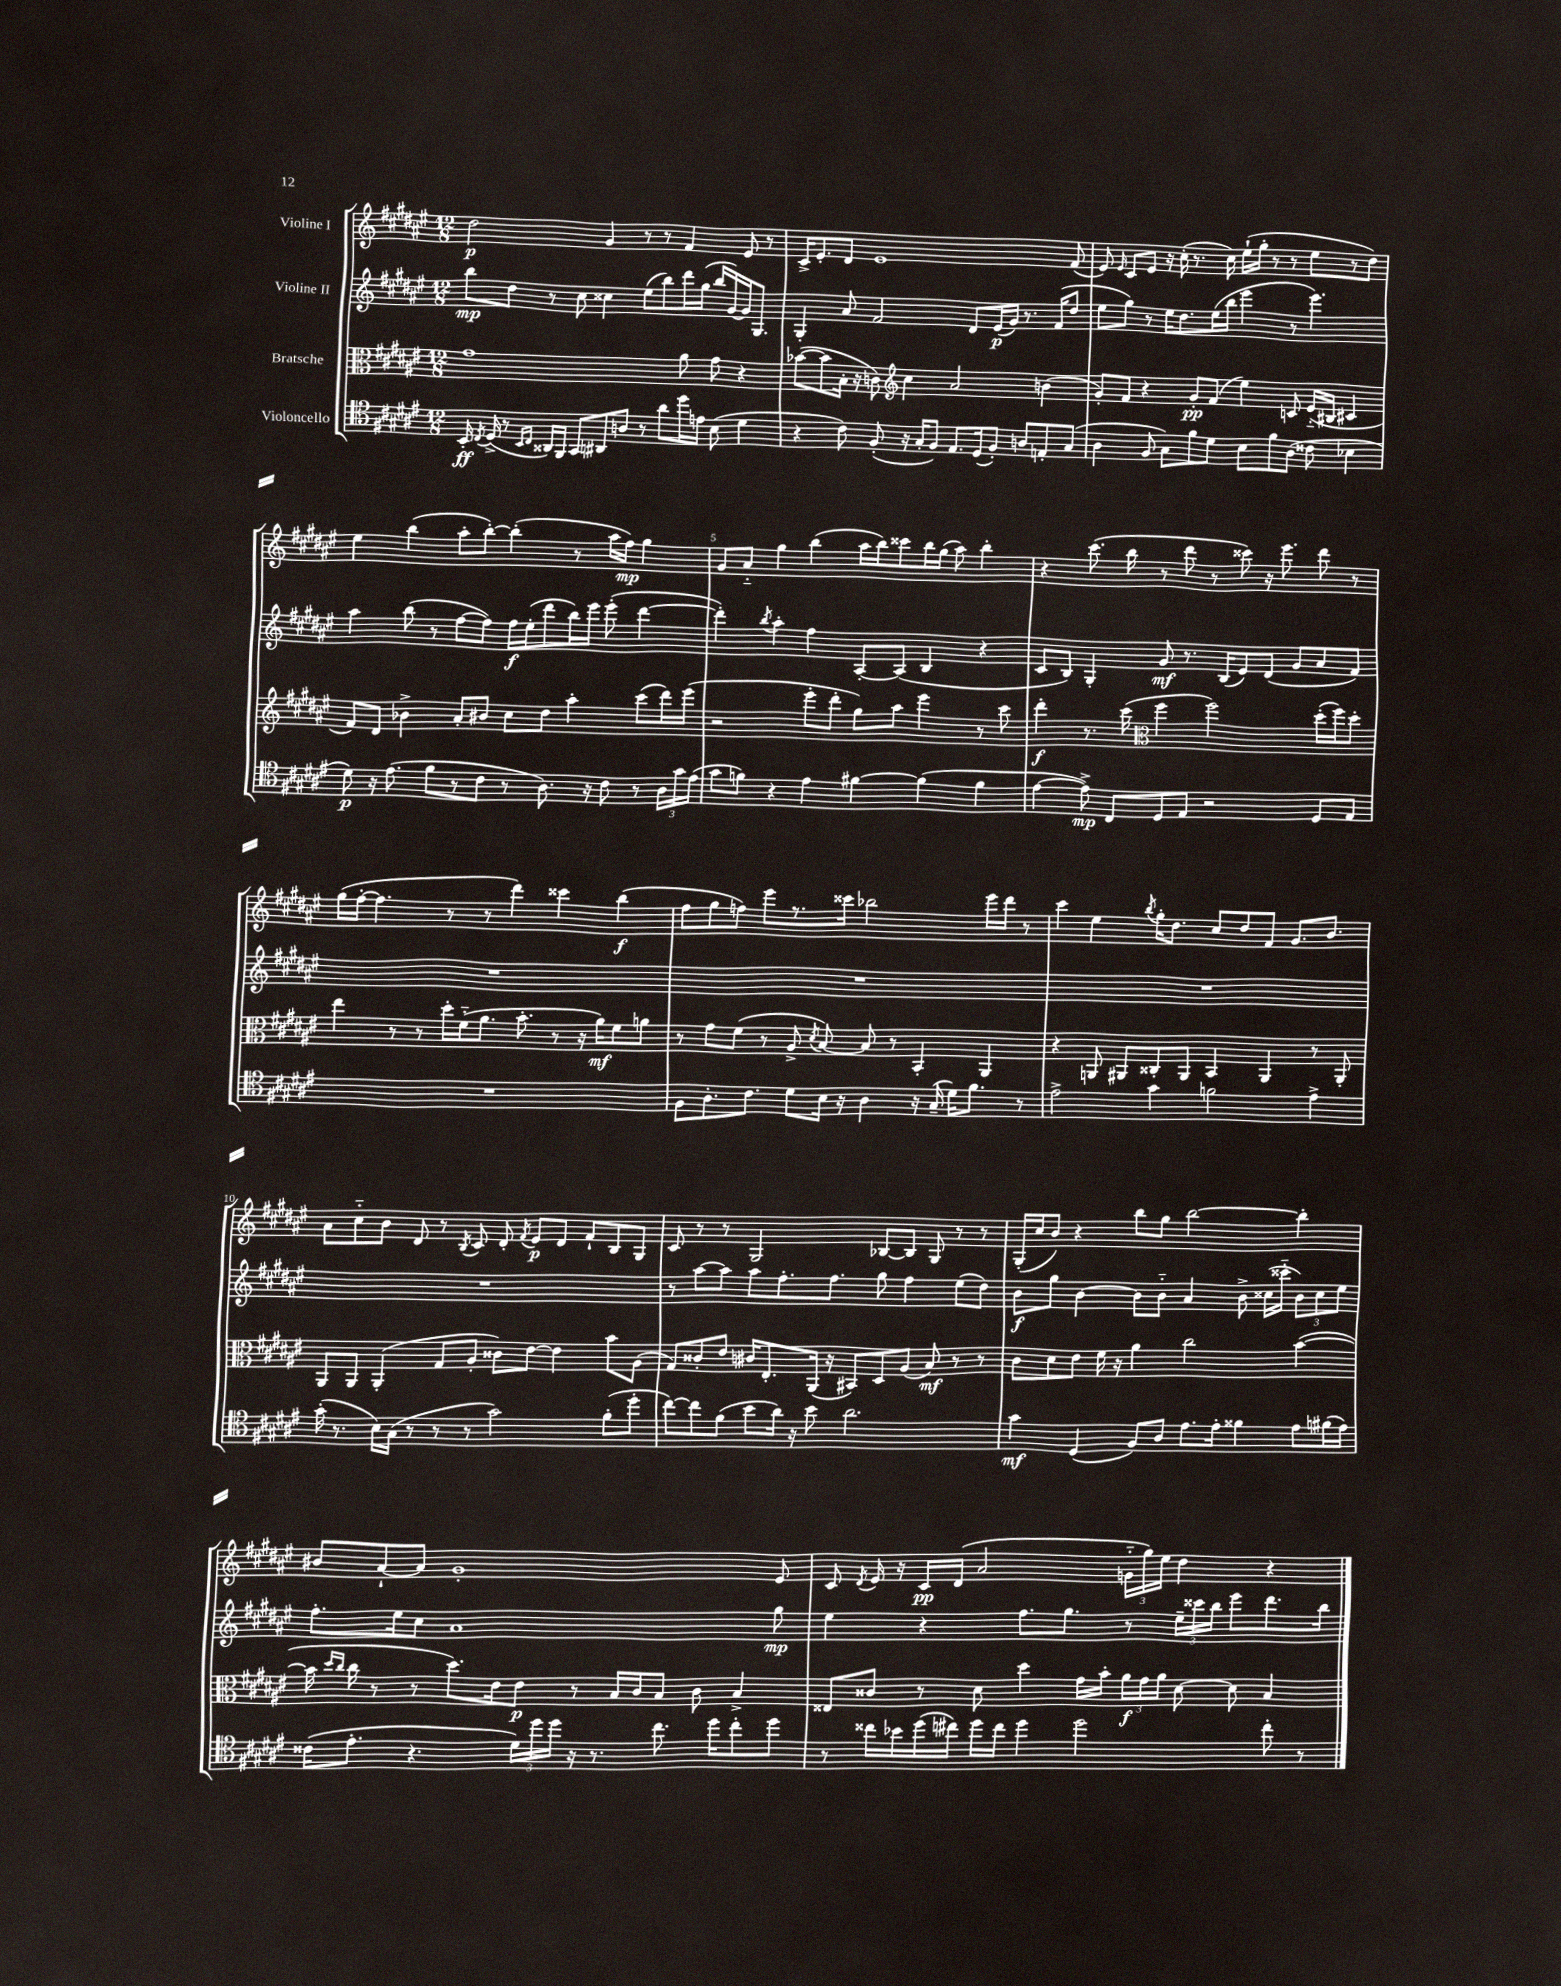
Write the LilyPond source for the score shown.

<<
\new StaffGroup <<
\new Staff = "s0" \with { instrumentName = "Violine I" } {
    \clef treble \key fis \major \numericTimeSignature \time 12/8
    \autoBeamOff dis''2\p gis'4 r8 r8 fis'4 eis'8 r8 |
    cis'16[-> eis'8.-. dis'8] eis'1 fis'8( |
    eis'8) \grace { eis'16 } cis'8[ eis'8] r16 cis''16-.( r8. cis''16) eis''16[-!( gis''16]-. r8 r8 eis''8[ r8 dis''8]) |
    eis''4 b''4( ais''8[-. b''8]~-.) b''4-.( r8 ais''16[ fis''16]\mp) gis''4 |
    gis'8[ ais'8]-_ gis''4 b''4( ais''16[ b''16) cisis'''8 b''16 gis''16]( ais''8) b''4-. |
    r4 cis'''8.( b''16 r8 dis'''8 r8 cisis'''8) r16 eis'''8. dis'''8 r8 |
    gis''16[( fis''16]~-. fis''4. r8 r8 dis'''4) cisis'''4 b''4\f( |
    fis''8[ gis''8 f''8]) eis'''8[ r8. cisis'''16] bes''2 eis'''16[ dis'''16] r8 |
    cis'''4 eis''4 \acciaccatura { b''8 } gis''16[-. dis''8.] cis''8[ dis''8 fis'8] gis'8.[ b'8.] |
    ais'8[ cis''8-_ b'8] dis'8 r8 \acciaccatura { b8 } cis'8 dis'8-. \acciaccatura { fis'8 } eis'8[\p dis'8] fis'8[-! b8 gis8] |
    cis'8 r8 r8 gis2 bes8[~ bes8] gis8 r8 r8 |
    gis16[-.( cis''16 b'8]) r4 b''8[ gis''8] b''2~ b''4-. |
    bis'8[ ais'8~-! ais'8] gis'1-. eis'8 |
    cis'8 \acciaccatura { dis'8 } eis'16 r16 cis'16[\pp dis'16]( ais'2 \tuplet 3/2 { g'16[-_ gis''16) eis''16] } dis''4 r4 \bar "|." |
}
\new Staff = "s1" \with { instrumentName = "Violine II" } {
    \clef treble \key fis \major \numericTimeSignature \time 12/8
    \autoBeamOff b''8[\mp dis''8] r8 cis''8 cisis''4 eis''8[( b''8) dis'''16 gis''16]( b''16[ gis'16~) gis'16 gis8.] |
    gis4-. ais'8 fis'2 dis'8[ eis'16\p( gis'16]) r8. fis'16[( dis''8] |
    eis''8[ gis''8]) r8 eis''16[ dis''8. eis''16( b''16] eis'''4 r8 eis'''4.) |
    ais''4 b''8( r8 fis''8[~ fis''8]) fis''16[\f eis''16-.( dis'''8 b''16) eis'''16] eis'''8-.( dis'''4~ |
    dis'''4-.) \acciaccatura { b''8 } ais''4-. fis''4 ais8[~-. ais8]( b4 r4 |
    cis'8[ b8]) gis4-. gis'8\mf r8. b16[( eis'8) dis'8]( gis'8[ ais'8 fis'8]) |
    R1. |
    R1. |
    R1. |
    R1. |
    r8 ais''8[~ ais''8] ais''8[ fis''8.-. fis''8.] gis''8 fis''4 eis''8[( dis''8]) |
    b'8[\f gis''8] b'4~ b'8[ b'8]-_ ais'4 b'8-> cisis''16[( cisis'''16]-_ \tuplet 3/2 { b'8[) cisis''8 eis''8] } |
    fis''8.[-. eis''16 cis''8] ais'1 gis''8\mp |
    eis''4 r4 fis''8.[ gis''8.] r8 \tuplet 3/2 { eis''16[-- cisis'''16 b''16] } eis'''8[ dis'''8. b''16] \bar "|." |
}
\new Staff = "s2" \with { instrumentName = "Bratsche" } {
    \clef alto \key fis \major \numericTimeSignature \time 12/8
    \autoBeamOff gis'1 ais'8 gis'8 r4 |
    bes'8[~( bes'8 b16]-. r16 c'8) \clef treble cis''4 ais'2 b'4( |
    gis'8[-.) fis'8] r4 gis'8[-.\pp fis'8]( eis''4) c'8 eis'16[-_( bis16] cis'4 |
    fis'8[) dis'8] bes'4-> ais'8[-. bis'8] cis''8[ dis''8] ais''4-. cis'''8[( dis'''16) eis'''16]( |
    r2 eis'''8[-. dis'''8]-. gis''8[) ais''8] eis'''4 r8 cis'''8 |
    dis'''4-.\f r8. cis'''16( \clef alto fis''4 fis''2) dis''16[-.( fis''16) dis''8]-. |
    eis''4 r8 r8 dis''16[-. fis'16-_( ais'8.] b'8.-. r8 r16 ais'16[\mf) fis'8 a'8] |
    r8 gis'8[ fis'8]( r8 ais8-> \acciaccatura { dis'8 } b8~) b8 r8 b,4-. ais,4 |
    r4 a,8 ais,8[ cisis8-. ais,8] b,4 ais,4 r8 ais,8-. |
    ais,8[ ais,8] ais,4-.( gis8[ ais8]-. cisis'8[) eis'8]~ eis'4 b'8[ ais8]( |
    gis8[) cisis'8-. eis'8] cis'16[ eis8.-. ais,16]( r16 bis,8[) dis8 ais8]( b8\mf) r8 r8 |
    cis'8[ dis'8 eis'8] fis'16 r16 ais'4 cis''2 b'4~( |
    b'16 \grace { dis''16[ cis''16] } cis''16 r8 r8 dis''8.[) eis'16 eis'8]\p r8 b16[ cis'16 b8] cis'8 b4-> |
    eisis8[ cisis'8] r8 dis'8 dis''4 gis'16[ b'16]-. \tuplet 3/2 { ais'16[\f gis'16 ais'16] } dis'8~ dis'8 b4 \bar "|." |
}
\new Staff = "s3" \with { instrumentName = "Violoncello" } {
    \clef tenor \key fis \major \numericTimeSignature \time 12/8
    \autoBeamOff b,16-.\ff \acciaccatura { cis8 } dis16->( r8 \grace { b,16[ cis16] } aisis,16[) fis,16] gis,8[ ais,8 a8] r8 ais'8[ dis''16 e'16] b8( dis'4 |
    r4 cis'8) fis8-.( r16 gis16[-. fis8]) eis8.[ dis16( fis8]-.) a8[ e8-. gis8]( |
    ais4 fis8 gis8[) fis'8 dis'8] b8[ fis'8 ais8]( cisis'8 bes4 |
    dis'8\p) r16 eis'8.( fis'8[ r8 cis'8] r8 ais8.) r16 cis'8 r8 \tuplet 3/2 { ais16[ gis'16 eis'16]( } |
    gis'8[ f'8]) r4 eis'4 fis'4~ fis'4( fis'4 |
    eis'4~ eis'8->\mp) cis8[ dis8 eis8] r2 dis8[ eis8] |
    R1. |
    fis8[ ais8.-. cis'8.] dis'8[ b16] r16 ais4 r16 gis16--( dis'16[) fis'8.] r8 |
    eis'2-> gis'4 f'2 eis'4-> |
    gis'16-.( r8. b16[) gis16]( r8 r8 r8 gis'2) fis'8[-.( dis''8]-. |
    cis''8[~) cis''8 fis'8]( b'8[ ais'16]) r16 b'8 ais'2. |
    gis'4\mf dis4( fis8[) ais8] eis'8.[ eis'16]-. fisis'4 eis'8[ fis'16( eis'16]) |
    cisis'16[( eis'8.]-. r4. \tuplet 3/2 { dis'16[) dis''16 dis''16] } r16 r8. cis''8. dis''16[ cis''8-. dis''8] |
    r8 cisis''16[ bes'16 dis''16( cis''16]) dis''16[ cis''16] dis''4 dis''2 cis''8-. r8 \bar "|." |
}
>>
>>
\layout { \context { \Score \override BarNumber.break-visibility = ##(#f #t #t) barNumberVisibility = #(every-nth-bar-number-visible 5) } }
